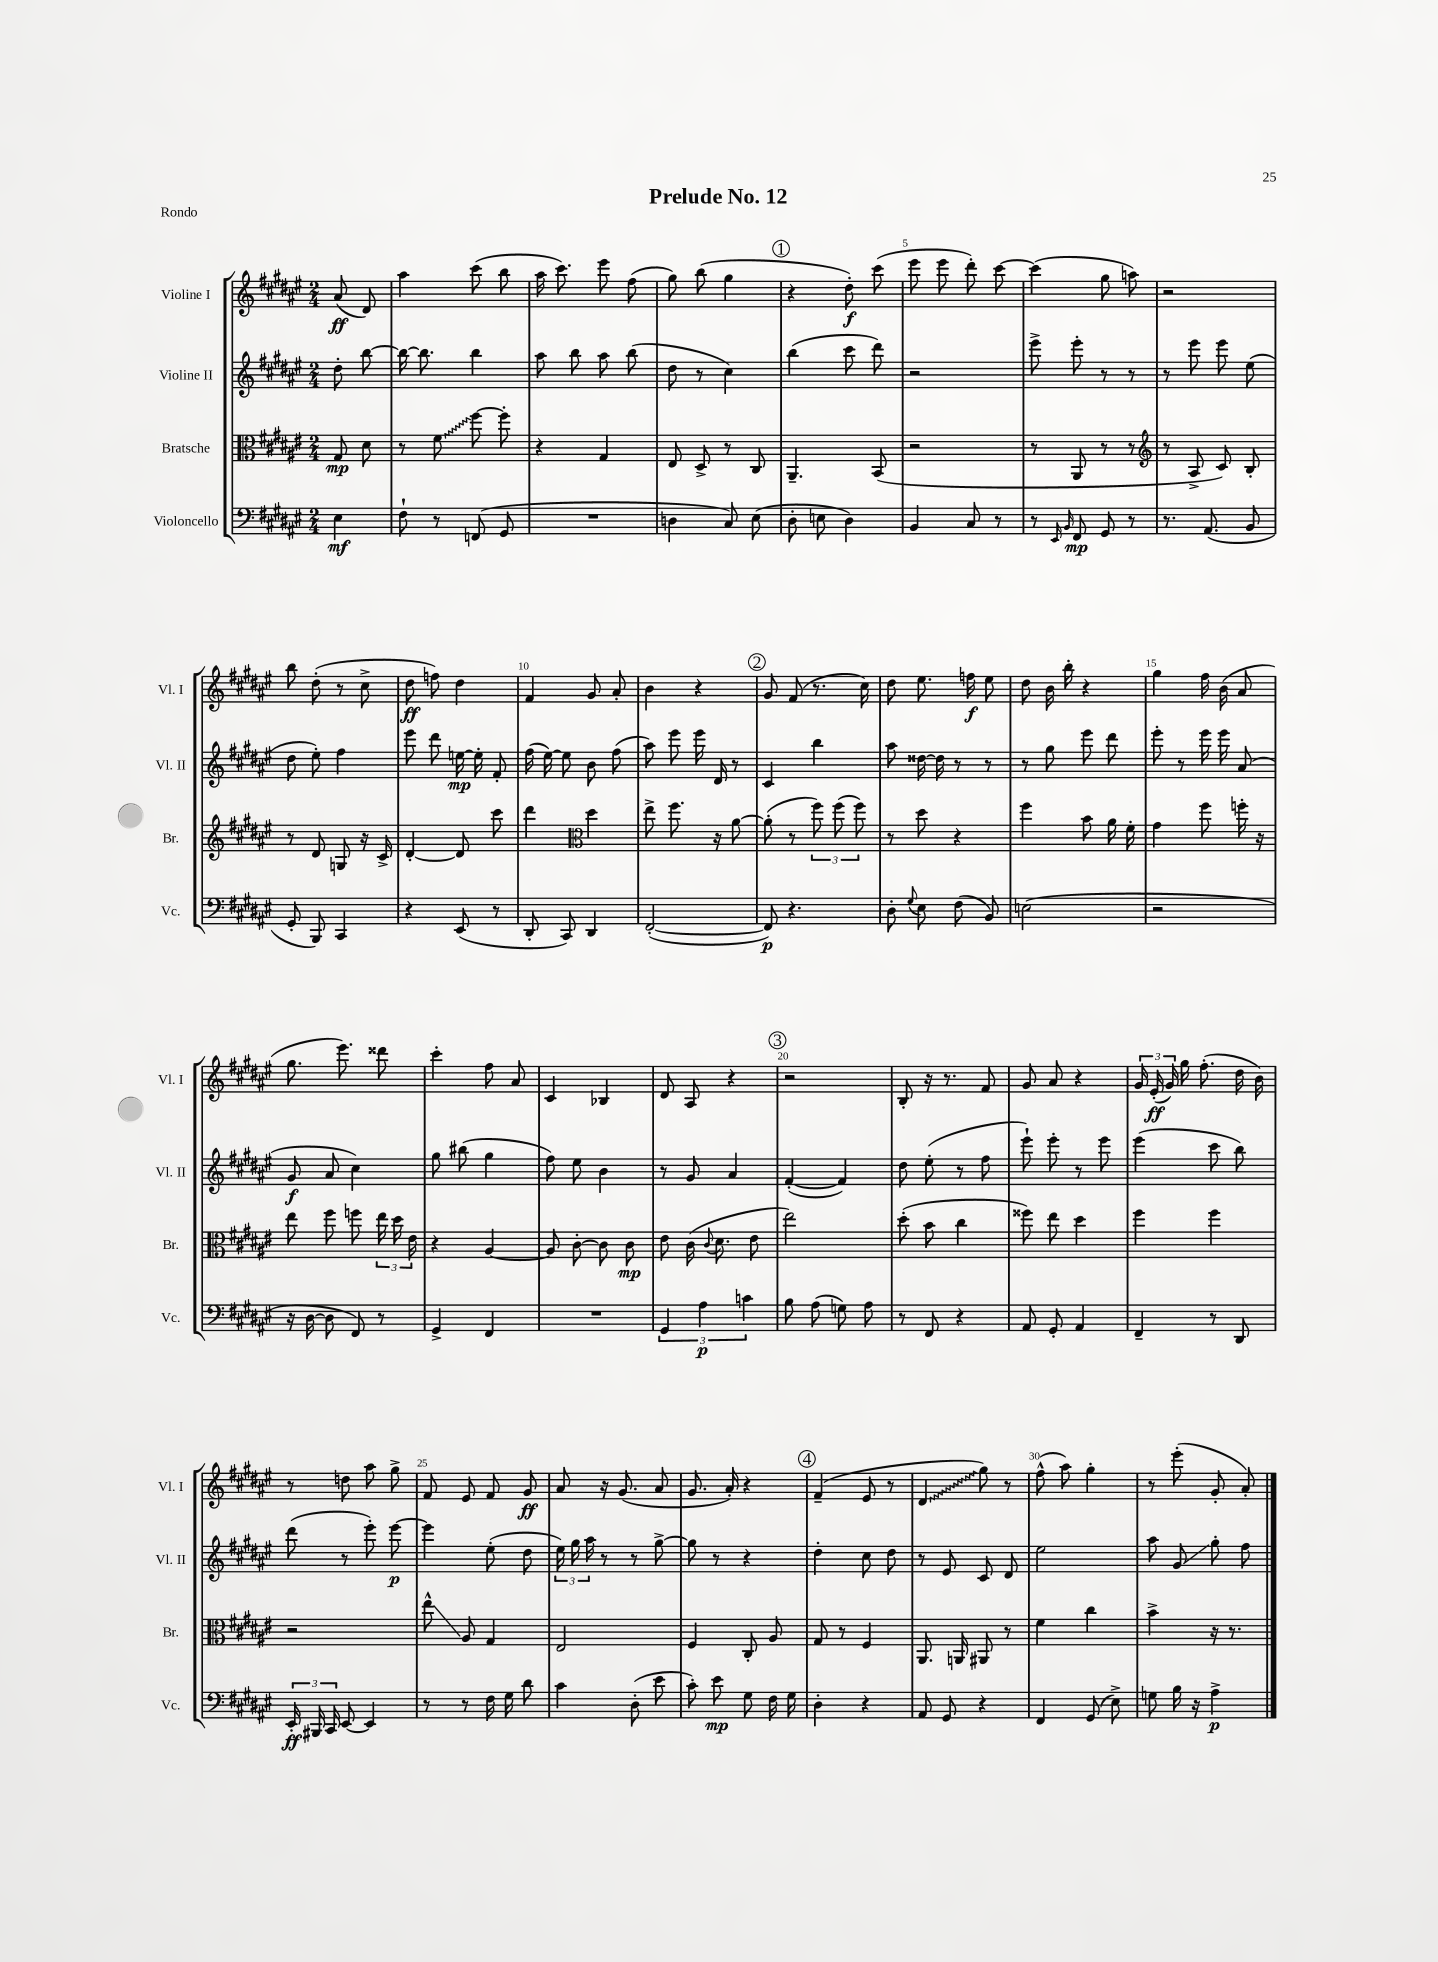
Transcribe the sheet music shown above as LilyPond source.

\header { title = "Prelude No. 12" piece = "Rondo" }
<<
\new StaffGroup <<
\new Staff = "s0" \with { instrumentName = "Violine I" shortInstrumentName = "Vl. I" } {
    \clef treble \key fis \major \numericTimeSignature \time 2/4 \partial 4
    \autoBeamOff ais'8\ff( dis'8) |
    ais''4 cis'''8( b''8 |
    ais''16 cis'''8.) eis'''8 fis''8( |
    gis''8) b''8( gis''4 |
    \mark \markup { \circle "1" } r4 dis''8-.\f) cis'''8( |
    eis'''8 eis'''8 dis'''8-.) cis'''8~ |
    cis'''4( gis''8 a''8) |
    r2 |
    b''8 dis''8-.( r8 cis''8-> |
    dis''8\ff f''8) dis''4 |
    fis'4 gis'8 ais'8-. |
    b'4 r4 |
    \mark \markup { \circle "2" } gis'8 fis'8( r8. cis''16) |
    dis''8 eis''8. f''16\f eis''8 |
    dis''8 b'16 b''16-. r4 |
    gis''4 fis''16 b'16( ais'8 |
    gis''8. eis'''8.) disis'''8 |
    cis'''4-. fis''8 ais'8 |
    cis'4 bes4 |
    dis'8 ais8 r4 |
    \mark \markup { \circle "3" } r2 |
    b8-. r16 r8. fis'8 |
    gis'8 ais'8 r4 |
    \tuplet 3/2 { gis'16 eis'16-.\ff( gis'16) } gis''16 fis''8.-.( dis''16 b'16) |
    r8 d''8 ais''8 gis''8-> |
    fis'8 eis'8 fis'8 gis'8\ff |
    ais'8 r16 gis'8.( ais'8 |
    gis'8. ais'16-.) r4 |
    \mark \markup { \circle "4" } fis'4--( eis'8 r8 |
    \once \override Glissando.style = #'zigzag dis'4\glissando gis''8) r8 |
    fis''8-^( ais''8) gis''4-. |
    r8 eis'''8-.( gis'8-. ais'8-.) \bar "|." |
}
\new Staff = "s1" \with { instrumentName = "Violine II" shortInstrumentName = "Vl. II" } {
    \clef treble \key fis \major \numericTimeSignature \time 2/4 \partial 4
    \autoBeamOff dis''8-. b''8~ |
    b''16~ b''8. b''4 |
    ais''8 b''8 ais''8 b''8( |
    dis''8 r8 cis''4) |
    \mark \markup { \circle "1" } b''4( cis'''8 dis'''8) |
    r2 |
    eis'''8-> eis'''8-. r8 r8 |
    r8 eis'''8 eis'''8 eis''8( |
    dis''8 eis''8-.) fis''4 |
    eis'''8 dis'''8 e''16~\mp e''16-. fis'8-. |
    fis''16( eis''16~) eis''8 b'8 fis''8( |
    ais''8) eis'''8 eis'''16 dis'16 r8 |
    \mark \markup { \circle "2" } cis'4 b''4 |
    ais''8 disis''16~ disis''16 r8 r8 |
    r8 gis''8 eis'''8 dis'''8 |
    eis'''8-. r8 eis'''16 eis'''16 ais'8( |
    gis'8\f ais'8 cis''4) |
    gis''8 bis''8( gis''4 |
    fis''8) eis''8 b'4 |
    r8 gis'8 ais'4 |
    \mark \markup { \circle "3" } fis'4~-.( fis'4) |
    dis''8 eis''8-.( r8 fis''8 |
    eis'''8-!) eis'''8-. r8 eis'''8 |
    eis'''4( cis'''8 b''8) |
    dis'''8( r8 eis'''8-.) eis'''8~\p |
    eis'''4 eis''8-.( dis''8 |
    \tuplet 3/2 { eis''16) gis''16 ais''16 } r8 r8 gis''8~-> |
    gis''8 r8 r4 |
    \mark \markup { \circle "4" } dis''4-. cis''8 dis''8 |
    r8 eis'8 cis'8 dis'8 |
    eis''2 |
    ais''8 gis'8\glissando gis''8-. fis''8 \bar "|." |
}
\new Staff = "s2" \with { instrumentName = "Bratsche" shortInstrumentName = "Br." } {
    \clef alto \key fis \major \numericTimeSignature \time 2/4 \partial 4
    \autoBeamOff gis8\mp dis'8 |
    r8 \once \override Glissando.style = #'zigzag fis'8\glissando fis''8~ fis''8-. |
    r4 gis4 |
    eis8 dis8-> r8 cis8 |
    \mark \markup { \circle "1" } ais,4.-- b,8( |
    r2 |
    r8 ais,8 r8 r8 |
    \clef treble r8 ais8-> cis'8) b8-. |
    r8 dis'8 g8 r16 cis'16-> |
    dis'4~-. dis'8 cis'''8 |
    dis'''4 \clef alto dis''4 |
    eis''8-> fis''8. r16 ais'8~ |
    \mark \markup { \circle "2" } ais'8-.( r8 \tuplet 3/2 { fis''8) fis''8( fis''8) } |
    r8 dis''8 r4 |
    fis''4 b'8 ais'16 fis'16-. |
    gis'4 fis''8 f''16-. r16 |
    eis''8 fis''8 f''8 \tuplet 3/2 { eis''16 dis''16 eis'16 } |
    r4 ais4~ |
    ais8 cis'8~-. cis'8 cis'8\mp |
    eis'8 cis'16( \appoggiatura { cis'8 } dis'8. eis'8 |
    \mark \markup { \circle "3" } eis''2) |
    dis''8-.( b'8 cis''4 |
    fisis''8) eis''8 dis''4 |
    fis''4 fis''4 |
    r2 |
    eis''8-^\glissando ais8 gis4 |
    eis2 |
    fis4 cis8-. ais8 |
    \mark \markup { \circle "4" } gis8 r8 fis4 |
    ais,8. a,16 ais,8 r8 |
    fis'4 cis''4 |
    b'4-> r16 r8. \bar "|." |
}
\new Staff = "s3" \with { instrumentName = "Violoncello" shortInstrumentName = "Vc." } {
    \clef bass \key fis \major \numericTimeSignature \time 2/4 \partial 4
    \autoBeamOff eis4\mf |
    fis8-! r8 f,8( gis,8 |
    R2 |
    d4 cis8) eis8( |
    \mark \markup { \circle "1" } dis8-. e8 dis4) |
    b,4 cis8 r8 |
    r8 \grace { eis,16 b,16 } fis,8\mp gis,8 r8 |
    r8. ais,8.( b,8 |
    gis,8-. b,,8) cis,4 |
    r4 eis,8( r8 |
    dis,8-. cis,8) dis,4 |
    fis,2~-.( |
    \mark \markup { \circle "2" } fis,8\p) r4. |
    dis8-. \appoggiatura { gis8 } eis8 fis8( b,8) |
    e2( |
    r2 |
    r16 dis16~ dis8 fis,8) r8 |
    gis,4-> fis,4 |
    R2 |
    \tuplet 3/2 { gis,4 ais4\p c'4 } |
    \mark \markup { \circle "3" } b8 ais8( g8) ais8 |
    r8 fis,8 r4 |
    ais,8 gis,8-. ais,4 |
    fis,4-- r8 dis,8 |
    \tuplet 3/2 { eis,16-.\ff bis,,16 cis,16 } eis,8~ eis,4 |
    r8 r8 fis16 gis16 dis'8 |
    cis'4 dis8-.( eis'8 |
    cis'8-.) eis'8\mp gis8 fis16 gis16 |
    \mark \markup { \circle "4" } dis4-. r4 |
    ais,8 gis,8 r4 |
    fis,4 gis,8( eis8->) |
    g8 b16 r16 ais4->\p \bar "|." |
}
>>
>>
\layout { \context { \Score \override BarNumber.break-visibility = ##(#f #t #t) barNumberVisibility = #(every-nth-bar-number-visible 5) } }
